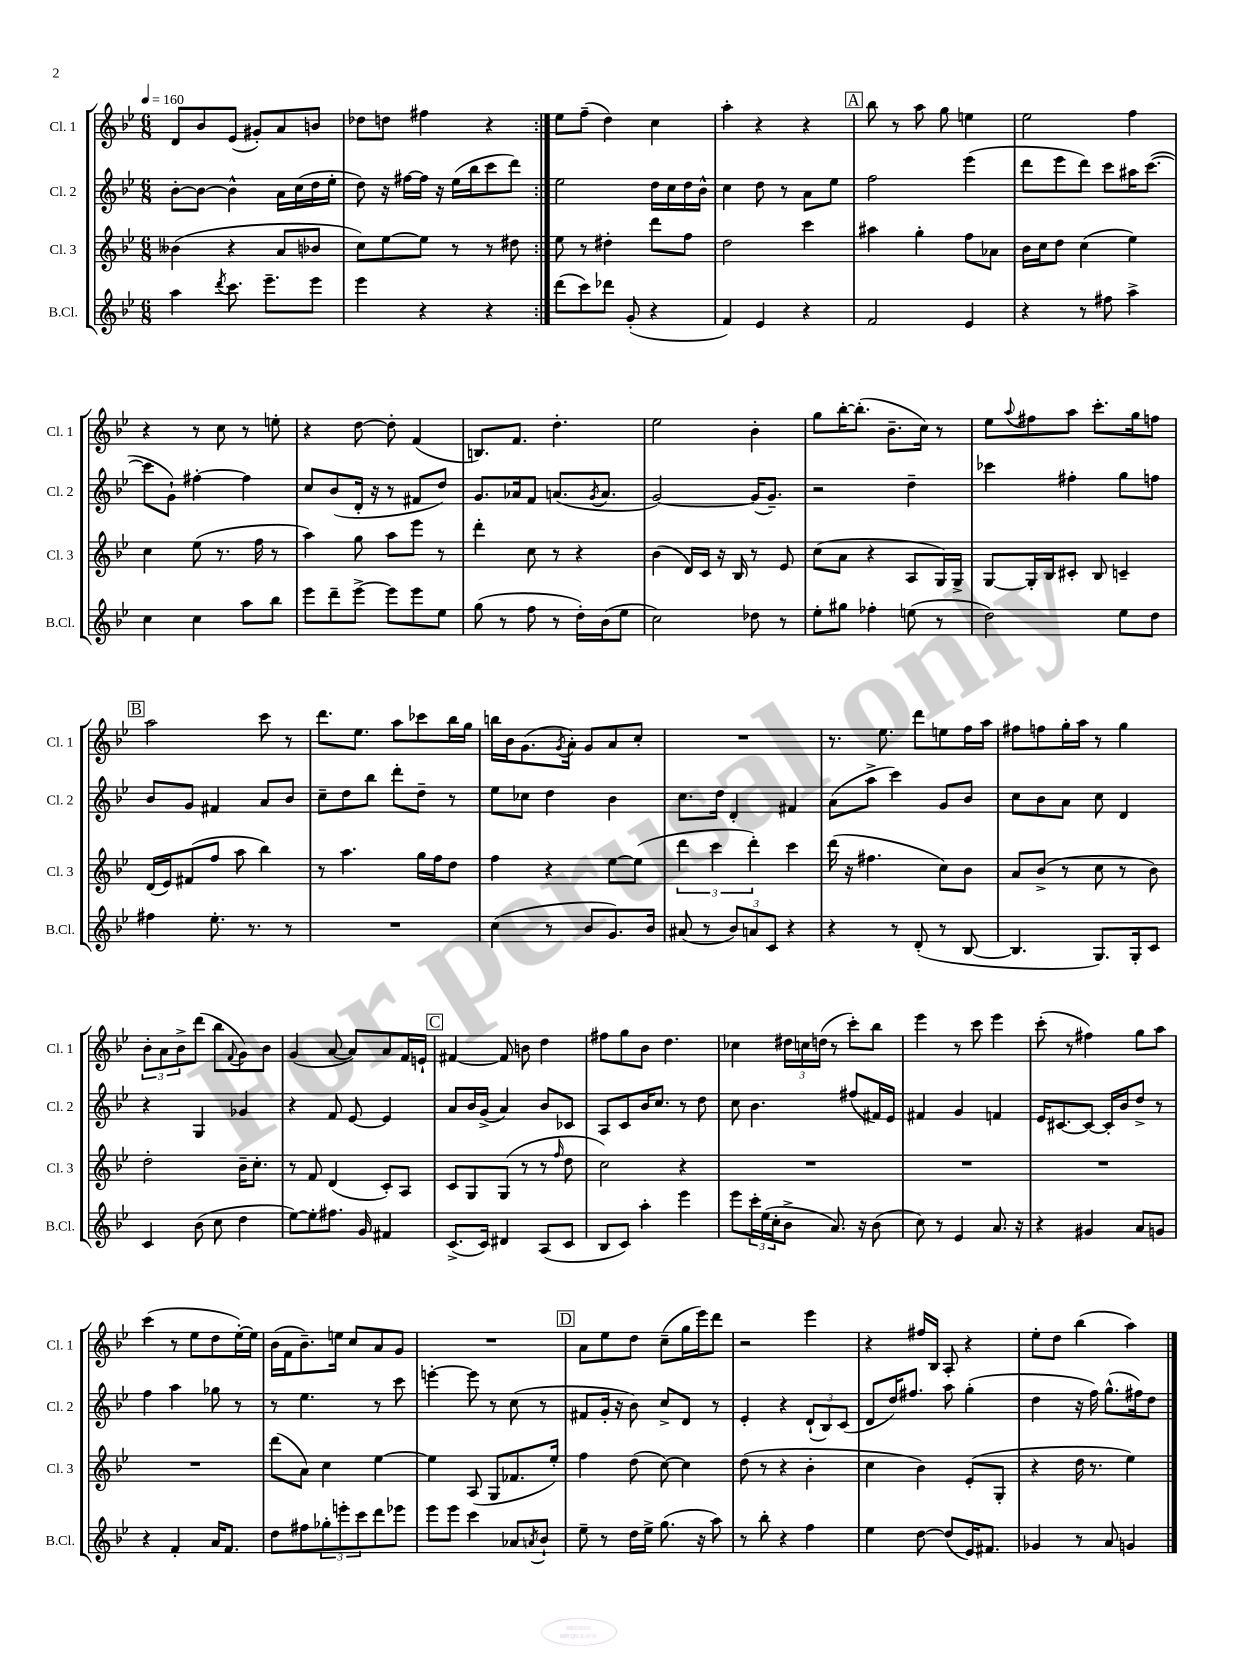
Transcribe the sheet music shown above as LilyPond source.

<<
\new StaffGroup <<
\new Staff = "s0" \with { instrumentName = "Cl. 1" shortInstrumentName = "Cl. 1" } {
    \clef treble \key bes \major \numericTimeSignature \time 6/8 \tempo 4 = 160
    \repeat volta 2 { d'8 bes'8 ees'8( gis'8-.) a'8 b'8 |
    des''8 d''8 fis''4 r4 | }
    ees''8 f''8--( d''4) c''4 |
    a''4-. r4 r4 |
    \mark \markup { \box "A" } bes''8 r8 a''8 g''8 e''4 |
    ees''2 f''4 |
    r4 r8 c''8 r8 e''8-. |
    r4 d''8~ d''8-. f'4( |
    b8.) f'8. d''4.-. |
    ees''2 bes'4-. |
    g''8 bes''16~-. bes''8.-.( bes'8.-- c''16) r8 |
    ees''8 \appoggiatura { a''8 } fis''8 a''8 c'''8.-. g''16 f''8 |
    \mark \markup { \box "B" } a''2 c'''8 r8 |
    d'''8. ees''8. a''8 ces'''8 bes''16 g''16 |
    b''16 bes'16 g'8.( \acciaccatura { g'8 } a'16-.) g'8 a'8 c''8-. |
    R2. |
    r8. ees''8. d'''8 e''8 f''16 a''16 |
    fis''8 f''8 g''16-. a''16 r8 g''4 |
    \tuplet 3/2 { bes'8-. a'8 bes'8-> } d'''8( bes''8 \appoggiatura { f'8 } g'8) bes'8 |
    g'4( a'8~ a'8) a'8 f'16 e'16-! |
    \mark \markup { \box "C" } fis'4~ fis'8 b'8 d''4 |
    fis''8 g''8 bes'8 d''4. |
    ces''4 \tuplet 3/2 { dis''16 c''16 d''16( } r8 c'''8-.) bes''8 |
    ees'''4 r8 c'''8 ees'''4 |
    c'''8-.( r8 fis''4) g''8 a''8 |
    c'''4( r8 ees''8 d''8 ees''16~-.) ees''16 |
    bes'16( f'16 bes'8.--) e''16 c''8 a'8 g'8 |
    R2. |
    \mark \markup { \box "D" } a'8 ees''8 d''8 c''8--( g''16 ees'''16) d'''8 |
    r2 ees'''4 |
    r4 fis''16 bes16 a8-. r4 |
    ees''8-. d''8 bes''4( a''4) \bar "|." |
}
\new Staff = "s1" \with { instrumentName = "Cl. 2" shortInstrumentName = "Cl. 2" } {
    \clef treble \key bes \major \numericTimeSignature \time 6/8
    \repeat volta 2 { bes'8~-. bes'8~ bes'4-^ a'16 c''16( d''16 ees''16-. |
    d''8) r16 fis''16~ fis''16 r16 ees''16( bes''16 c'''8 d'''8) | }
    ees''2 d''16 c''16 d''16 bes'16-^ |
    c''4 d''8 r8 a'8 ees''8 |
    \mark \markup { \box "A" } f''2 ees'''4( |
    d'''8 ees'''8 d'''8) c'''8 ais''16 c'''8.~( |
    c'''8 g'8-!) fis''4~-. fis''4 |
    c''8 bes'8( d'16-. r16 r8 fis'8 d''8) |
    g'8. aes'16 f'8 a'8.( \acciaccatura { g'8 } a'8. |
    g'2~) g'16( g'8.--) |
    r2 d''4-- |
    ces'''4 fis''4-. g''8 f''8 |
    \mark \markup { \box "B" } bes'8 g'8 fis'4 a'8 bes'8 |
    c''8-- d''8 bes''8 d'''8-. d''8-- r8 |
    ees''8 ces''8 d''4 bes'4 |
    c''8. d''16 d'4-. fis'4 |
    a'8( a''8-> c'''4) g'8 bes'8 |
    c''8 bes'8 a'8 c''8 d'4 |
    r4 g4 ges'4 |
    r4 f'8 ees'8~ ees'4 |
    \mark \markup { \box "C" } a'8 bes'16 g'16->( a'4) bes'8 ces'8 |
    a8 c'8 bes'16 c''8. r8 d''8 |
    c''8 bes'4. fis''8( fis'16) ees'16 |
    fis'4 g'4 f'4 |
    ees'16 cis'8.~ cis'8~ cis'16-. bes'16 d''8-> r8 |
    f''4 a''4 ges''8 r8 |
    r8 ees''4. r8 c'''8 |
    e'''4~-. e'''8 r8 c''8( r8 |
    \mark \markup { \box "D" } fis'8 g'16-. r16 bes'8) c''8-> d'8 r8 |
    ees'4-. r4 \tuplet 3/2 { d'8-!( bes8) c'8( } |
    d'8 d''16) fis''8. a''8 g''4-.( |
    d''4 r16 f''16) g''8.-^( fis''16) d''8 \bar "|." |
}
\new Staff = "s2" \with { instrumentName = "Cl. 3" shortInstrumentName = "Cl. 3" } {
    \clef treble \key bes \major \numericTimeSignature \time 6/8
    \repeat volta 2 { beses'4( r4 a'8 bes'8 |
    c''8) ees''8~ ees''8 r8 r8 dis''8 | }
    ees''8 r8 dis''4-. d'''8 f''8 |
    d''2 c'''4 |
    \mark \markup { \box "A" } ais''4 g''4-. f''8 aes'8 |
    bes'16 c''16 d''8 c''4( ees''4) |
    c''4 ees''8( r8. f''16 r8 |
    a''4) g''8 a''8 ees'''8 r8 |
    d'''4-. c''8 r8 r4 |
    bes'4( d'16) c'16 r16 bes16 r8 ees'8 |
    c''8( a'8 r4 a8 g16) g16-> |
    g8~ g16-. bes16 cis'8-. bes8 c'4-- |
    \mark \markup { \box "B" } d'16( ees'16) fis'8( f''8 a''8 bes''4) |
    r8 a''4. g''16 f''16 d''8 |
    f''4 r4 ees''8~ ees''8( |
    \tuplet 3/2 { d'''4 c'''4 d'''4-.) } c'''4 |
    d'''16( r16 fis''4. c''8) bes'8 |
    a'8 bes'8->( r8 c''8 r8 bes'8) |
    d''2-. bes'16-- c''8.-. |
    r8 f'8 d'4( c'8-.) a8 |
    \mark \markup { \box "C" } c'8 g8 g8( r8 r8 \grace { f''16 } d''8 |
    c''2) r4 |
    R2. |
    R2. |
    R2. |
    R2. |
    d'''8( a'8) c''4 ees''4~ |
    ees''4 a8( g8 fes'8. ees''16-.) |
    \mark \markup { \box "D" } f''4 d''8( c''8~) c''4 |
    d''8( r8 r4 bes'4-. |
    c''4 bes'4) ees'8-.( g8-. |
    r4 d''16 r8. ees''4) \bar "|." |
}
\new Staff = "s3" \with { instrumentName = "B.Cl." shortInstrumentName = "B.Cl." } {
    \clef treble \key bes \major \numericTimeSignature \time 6/8
    \repeat volta 2 { a''4 \acciaccatura { d'''8 } c'''8. ees'''8.-- ees'''8 |
    ees'''4 r4 r4 | }
    d'''8( c'''8) des'''8 g'8-.( r4 |
    f'4) ees'4 r4 |
    \mark \markup { \box "A" } f'2 ees'4 |
    r4 r8 fis''8 a''4-> |
    c''4 c''4 a''8 bes''8 |
    ees'''8 d'''8-- ees'''8~-> ees'''8 ees'''8 ees''8 |
    g''8( r8 f''8 r8 d''16-.) bes'16( ees''8 |
    c''2) des''8 r8 |
    ees''8-. gis''8 fes''4-. e''8( r8 |
    d''2) ees''8 d''8 |
    \mark \markup { \box "B" } fis''4 ees''8.-. r8. r8 |
    R2. |
    c''4( r8 bes'8 g'8.) bes'16 |
    ais'8( r8 \tuplet 3/2 { bes'8) a'8 c'8 } r4 |
    r4 r8 d'8-.( r8 bes8~ |
    bes4. g8.) g16-. c'8 |
    c'4 bes'8( c''8 d''4 |
    ees''8~) ees''8-. fis''8. g'16 fis'4 |
    \mark \markup { \box "C" } c'8.->( c'16) dis'4 a8( c'8 |
    bes8 c'8) a''4-. ees'''4 |
    ees'''8 \tuplet 3/2 { c'''16-. ees''16( c''16-. } bes'8-> a'8.) r16 bes'8( |
    c''8) r8 ees'4 a'8. r16 |
    r4 gis'4 a'8 g'8 |
    r4 f'4-. a'16 f'8. |
    d''8 fis''8 \tuplet 3/2 { ges''8-. e'''8-. c'''8 } d'''8 ees'''8 |
    ees'''8 ees'''8 c'''4 aes'8 \acciaccatura { a'8 } bes'8-! |
    \mark \markup { \box "D" } ees''8-- r8 d''16 ees''16-> g''8.( r16 a''8) |
    r8 bes''8-. r4 f''4 |
    ees''4 d''8~ d''8( ees'16) fis'8. |
    ges'4 r8 a'8 g'4 \bar "|." |
}
>>
>>
\layout { \context { \Score \remove "Bar_number_engraver" } }
